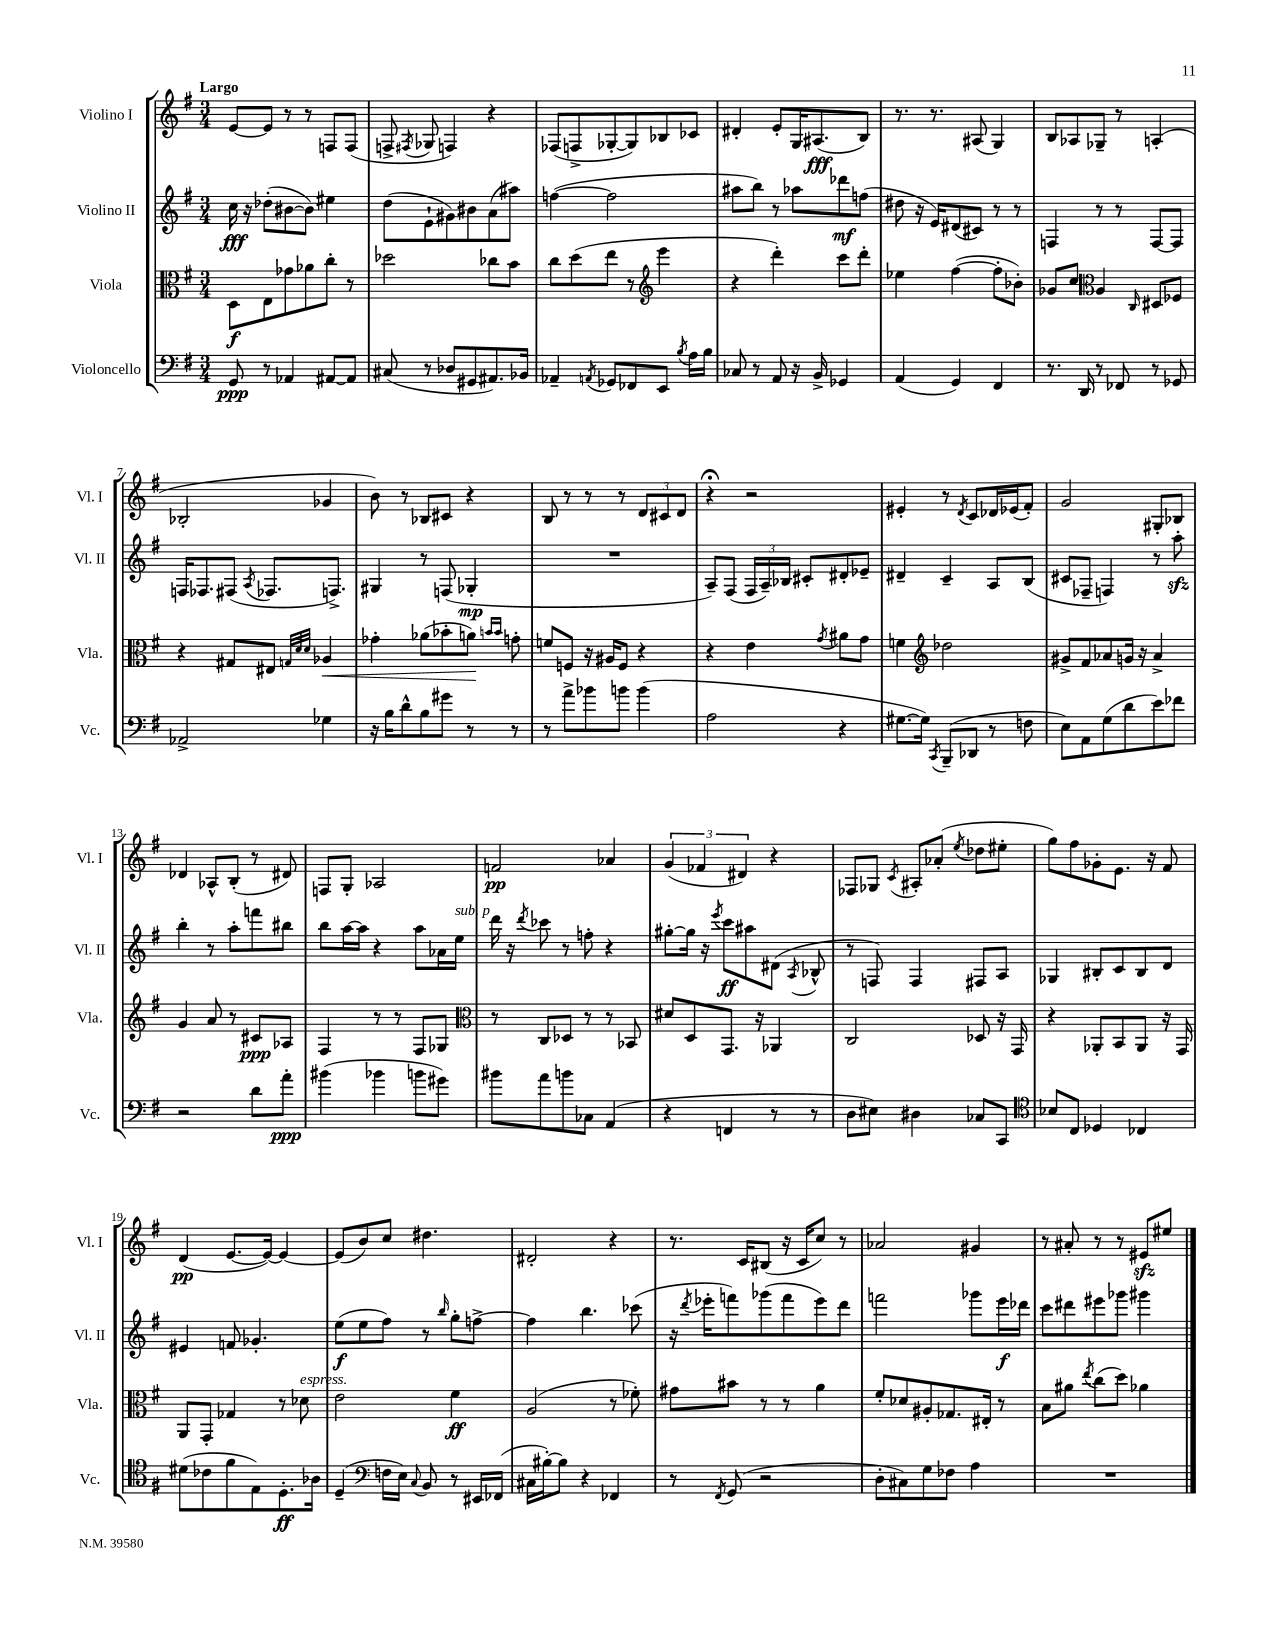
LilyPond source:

<<
\new StaffGroup <<
\new Staff = "s0" \with { instrumentName = "Violino I" shortInstrumentName = "Vl. I" } {
    \clef treble \key g \major \numericTimeSignature \time 3/4 \tempo "Largo"
    \autoBeamOff e'8[~ e'8] r8 r8 f8[ f8]( |
    f8-> \acciaccatura { fis8 } ges8 f4) r4 |
    fes8[( f8-> ges8~-. ges8) bes8 ces'8] |
    dis'4-. e'8[-. g16 ais8.\fff( b8]) |
    r8. r8. ais8( g4) |
    b8[ aes8 ges8]-- r8 a4-.( |
    bes2-. ges'4 |
    b'8) r8 bes8[ cis'8] r4 |
    b8 r8 r8 r8 \tuplet 3/2 { d'8[ cis'8 d'8] } |
    r4\fermata r2 |
    eis'4-. r8 \acciaccatura { d'8 } c'8[ des'16 ees'16( fis'8]-.) |
    g'2 gis8[-. bes8] |
    des'4 aes8[-^ b8]-.( r8 dis'8) |
    f8[ g8]-. aes2 |
    f'2\pp aes'4 |
    \tuplet 3/2 { g'4( fes'4 dis'4) } r4 |
    fes8[ ges8] \acciaccatura { c'8 } ais8[-. aes'8]-.( \acciaccatura { e''8 } des''8[ eis''8]-. |
    g''8[) fis''8 ges'8-. e'8.] r16 fis'8 |
    d'4\pp( e'8.[~ e'16]~) e'4~ |
    e'8[( b'8) c''8] dis''4. |
    dis'2-. r4 |
    r8. c'16[ bis8]( r16 c'16[ c''8]) r8 |
    aes'2 gis'4 |
    r8 ais'8-. r8 r8 eis'8[\sfz eis''8] \bar "|." |
}
\new Staff = "s1" \with { instrumentName = "Violino II" shortInstrumentName = "Vl. II" } {
    \clef treble \key g \major \numericTimeSignature \time 3/4
    \autoBeamOff c''16\fff r16 des''8[-.( bis'8~ bis'8]) eis''4 |
    d''8[( e'8-! gis'8) bis'8 a'8( ais''8]) |
    f''4~( f''2 |
    ais''8[ b''8]) r8 aes''8[ des'''8\mf f''8]( |
    dis''8 r16 e'16[) dis'8( cis'8]) r8 r8 |
    f4 r8 r8 f8[~ f8] |
    f16[ fes8. fis8]( \acciaccatura { a8 } fes8.[ f8.]->) |
    gis4 r8 f8( ges4-.\mp |
    R2. |
    a8[--) fis8]( \tuplet 3/2 { fis16[ a16--) bes16] } cis'8[-. dis'8-. ees'8]-- |
    dis'4-- c'4-- a8[ b8]( |
    cis'8[ fes8]-- f4) r8 a''8-.\sfz |
    b''4-. r8 a''8[-. f'''8 bis''8] |
    b''8[ a''16~ a''16] r4 a''8[ aes'16 e''16]^\markup { \italic "sub. p" } |
    d'''16 r16 \acciaccatura { d'''8 } ces'''8 r8 f''8-. r4 |
    gis''8[~-. gis''16] r16 \acciaccatura { e'''8 } c'''8[\ff ais''8 dis'8]( \acciaccatura { a8 } bes8-^ |
    r8 f8) f4 fis8[ a8] |
    ges4 bis8[-. c'8 bis8 d'8] |
    eis'4 f'8 ges'4.-. |
    e''8[\f( e''8 fis''8]) r8 \grace { b''16 } g''8[-. f''8]~-> |
    f''4 b''4. ces'''8( |
    r16 \acciaccatura { d'''8 } ees'''16[-. f'''8) ges'''8( f'''8 ees'''8) d'''8] |
    f'''2 ges'''8[ e'''16\f des'''16] |
    c'''8[ dis'''8 eis'''8 ges'''8] gis'''4 \bar "|." |
}
\new Staff = "s2" \with { instrumentName = "Viola" shortInstrumentName = "Vla." } {
    \clef alto \key g \major \numericTimeSignature \time 3/4
    \autoBeamOff d8[\f e8 ges'8 aes'8 c''8]-. r8 |
    des''2 ces''8[ b'8] |
    c''8[ d''8( e''8] r8 \clef treble e'''4 |
    r4 d'''4-.) c'''8[ d'''8]-. |
    ees''4 fis''4~( fis''8[-. bes'8]-.) |
    ges'8[ c''8] \clef alto a4 \grace { c16 } dis8[ fes8] |
    r4 gis8[ eis8] \grace { g32[ d'32 d'32] } aes4\< |
    ges'4-. aes'8[( bes'8-. a'8]\!) \grace { b'16[ b'16] } g'8-. |
    f'8[ f8] r16 ais16[ f8] r4 |
    r4 e'4 \acciaccatura { g'8 } ais'8[ g'8] |
    f'4 \clef treble des''2 |
    gis'8[-> fis'8 aes'8 g'16] r16 aes'4-> |
    g'4 a'8 r8 cis'8[\ppp aes8] |
    fis4 r8 r8 fis8[ ges8] |
    \clef alto r8 c8[ des8] r8 r8 bes,8 |
    dis'8[ d8 g,8.] r16 aes,4 |
    c2 des8 r16 g,16 |
    r4 aes,8[-. b,8 aes,8] r16 g,16 |
    a,8[ g,8]-. ges4 r8 des'8^\markup { \italic "espress." } |
    e'2 fis'4\ff |
    a2( r8 fes'8-.) |
    gis'8[ bis'8] r8 r8 a'4 |
    fis'8[-. des'8 ais8-. ges8. eis16]-. r8 |
    b8[ ais'8] \acciaccatura { e''8 } c''8[( d''8]) aes'4 \bar "|." |
}
\new Staff = "s3" \with { instrumentName = "Violoncello" shortInstrumentName = "Vc." } {
    \clef bass \key g \major \numericTimeSignature \time 3/4
    \autoBeamOff g,8\ppp r8 aes,4 ais,8[~ ais,8] |
    cis8( r8 des8[ gis,8 ais,8.) bes,16] |
    aes,4-- \acciaccatura { a,8 } ges,8[ fes,8 e,8] \acciaccatura { b8 } a16[ b16] |
    ces8 r8 a,8 r16 b,16-> ges,4 |
    a,4( g,4) fis,4 |
    r8. d,16 r8 fes,8 r8 ges,8 |
    aes,2-> ges4 |
    r16 b16[ d'8-^ b8 gis'8] r8 r8 |
    r8 a'8[-> bes'8 b'8] b'4( |
    a2 r4 |
    gis8.[~ gis16]) \acciaccatura { c,8 } b,,8[--( des,8] r8 f8 |
    e8[) a,8 g8( d'8 e'8) fes'8] |
    r2 d'8[ a'8]-.\ppp |
    bis'4( bes'4 b'8[ gis'8]) |
    bis'8[ a'8 b'8 ces8] a,4( |
    r4 f,4 r8 r8 |
    d8[ eis8]) dis4 ces8[ c,8] |
    \clef tenor bes8[ c8] des4 ces4 |
    dis'8[( ces'8 fis'8 e8) d8.-.\ff aes16] |
    d4--( \clef bass f16[ e16]) \appoggiatura { c8 } b,8 r8 eis,16[ fes,16]( |
    cis16[ bis16~-.) bis8] r4 fes,4 |
    r8 \acciaccatura { fis,8 } g,8( r2 |
    d8[-. cis8) g8 fes8] a4 |
    R2. \bar "|." |
}
>>
>>
